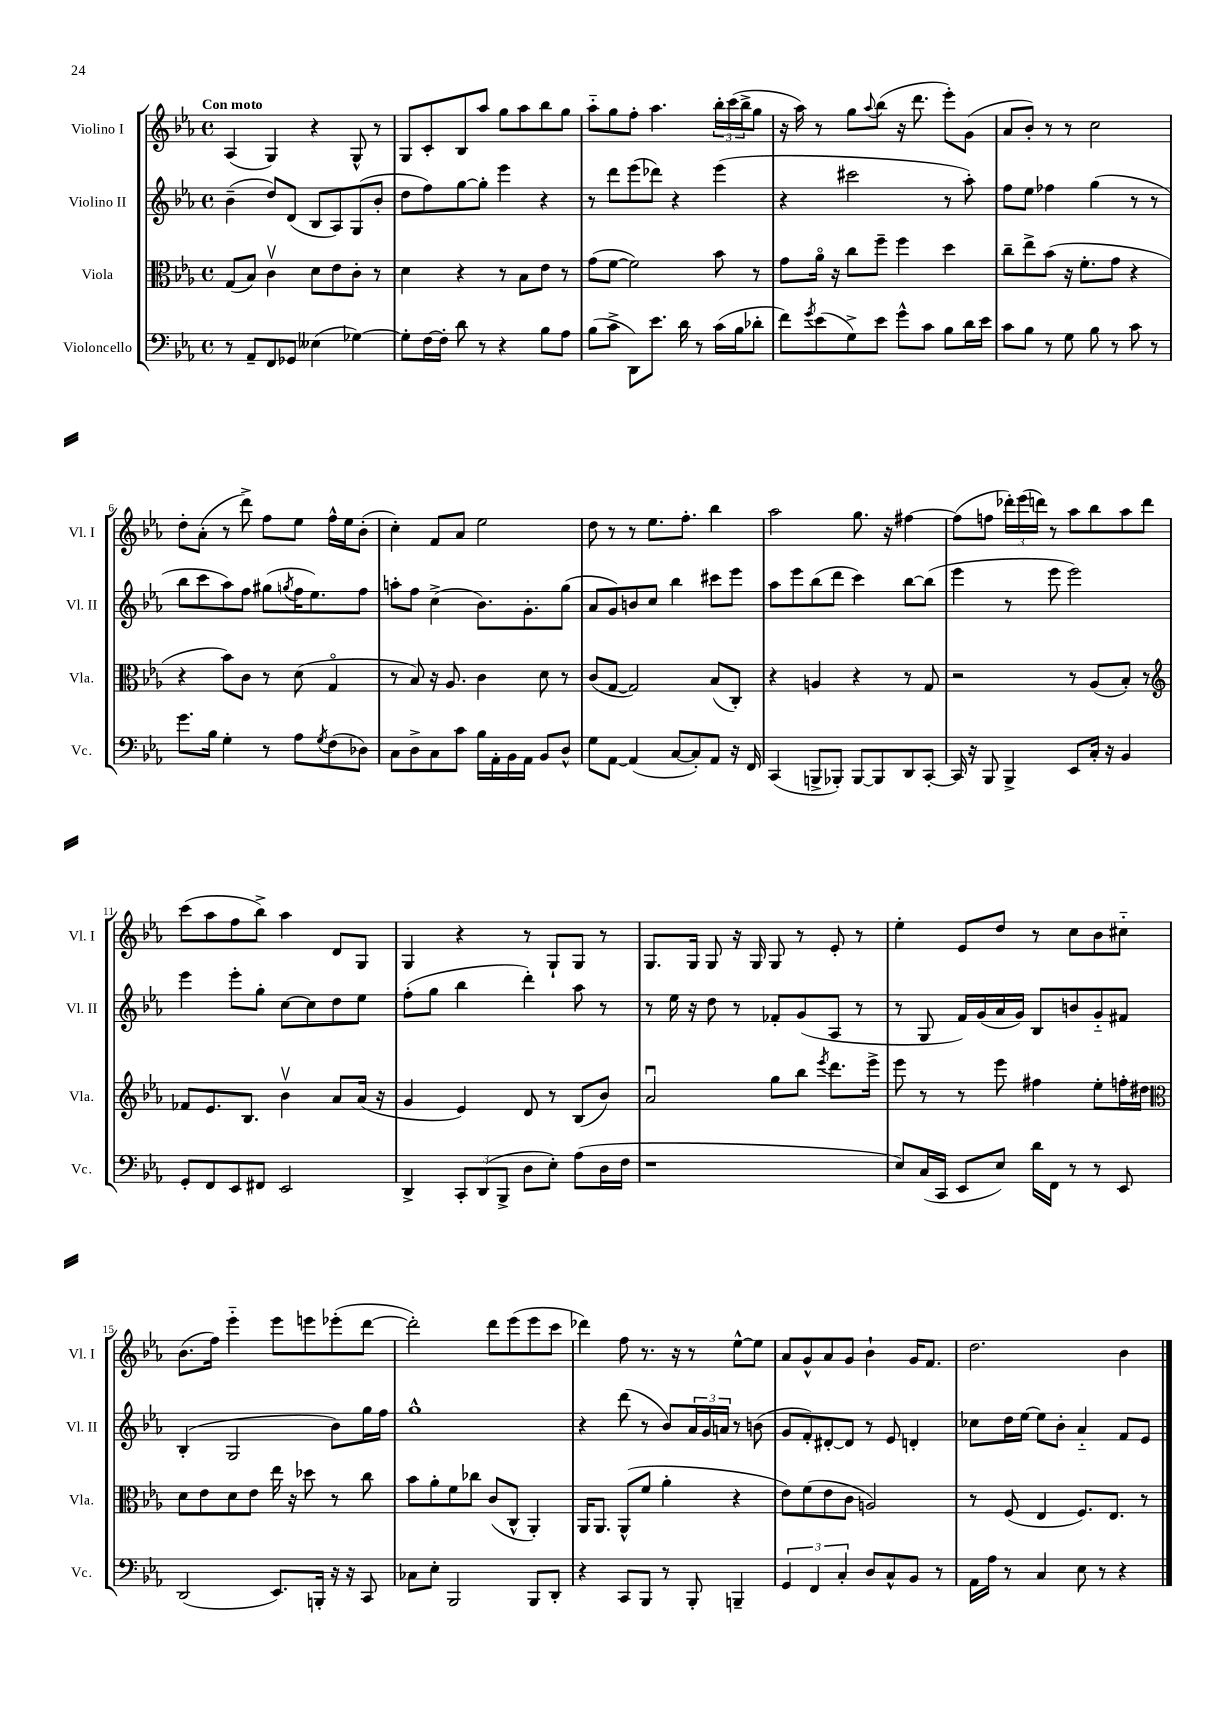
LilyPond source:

<<
\new StaffGroup <<
\new Staff = "s0" \with { instrumentName = "Violino I" shortInstrumentName = "Vl. I" } {
    \clef treble \key ees \major \defaultTimeSignature \time 4/4 \tempo "Con moto"
    aes4( g4) r4 g8-^ r8 |
    g8 c'8-. bes8 aes''8 g''8 aes''8 bes''8 g''8 |
    aes''8-_ g''8 f''8-. aes''4. \tuplet 3/2 { bes''16-. c'''16( bes''16-> } g''8 |
    r16 aes''16) r8 g''8 \appoggiatura { aes''8 } bes''8( r16 d'''8. ees'''8-.) g'8( |
    aes'8 bes'8-.) r8 r8 c''2 |
    d''8-. aes'8-.( r8 d'''8->) f''8 ees''8 f''16-^ ees''16 bes'8-.( |
    c''4-.) f'8 aes'8 ees''2 |
    d''8 r8 r8 ees''8. f''8.-. bes''4 |
    aes''2 g''8. r16 fis''4~ |
    fis''8( f''8 \tuplet 3/2 { des'''16-.) ees'''16( d'''16) } r8 aes''8 bes''8 aes''8 d'''8 |
    c'''8( aes''8 f''8 bes''8->) aes''4 d'8 g8 |
    g4 r4 r8 g8-! g8 r8 |
    g8. g16 g8 r16 g16 g8 r8 ees'8-. r8 |
    ees''4-. ees'8 d''8 r8 c''8 bes'8 cis''8-_ |
    bes'8.( f''16) ees'''4-_ ees'''8 e'''8 ees'''8-.( d'''8~ |
    d'''2-.) d'''8 ees'''8( ees'''8 c'''8 |
    des'''4) f''8 r8. r16 r8 ees''8~-^ ees''8 |
    aes'8 g'8-^ aes'8 g'8 bes'4-! g'16 f'8. |
    d''2. bes'4 \bar "|." |
}
\new Staff = "s1" \with { instrumentName = "Violino II" shortInstrumentName = "Vl. II" } {
    \clef treble \key ees \major \defaultTimeSignature \time 4/4
    bes'4--( d''8) d'8( bes8 aes8) g8( bes'8-. |
    d''8 f''8) g''8~ g''8-. ees'''4 r4 |
    r8 d'''8 ees'''8( des'''8) r4 ees'''4( |
    r4 cis'''2 r8 aes''8-.) |
    f''8 ees''8 fes''4 g''4( r8 r8 |
    bes''8 c'''8 aes''8) f''8 gis''8( \acciaccatura { g''8 } f''16 ees''8.) f''8 |
    a''8-. f''8 c''4->( bes'8.) g'8.-. g''8( |
    aes'8 g'8) b'8 c''8 bes''4 cis'''8 ees'''8 |
    aes''8 ees'''8 bes''8( d'''8 c'''4) bes''8~ bes''8( |
    ees'''4 r8 ees'''8 ees'''2) |
    ees'''4 ees'''8-. g''8-. c''8~ c''8 d''8 ees''8 |
    f''8-.( g''8 bes''4 d'''4-.) aes''8 r8 |
    r8 ees''16 r16 d''8 r8 fes'8-. g'8( aes8 r8 |
    r8 g8 f'16) g'16( aes'16 g'16) bes8 b'8 g'8-_ fis'8 |
    bes4-.( g2 bes'8) g''16 f''16 |
    g''1-^ |
    r4 d'''8( r8 bes'8) \tuplet 3/2 { aes'16 g'16 a'16 } r8 b'8( |
    g'8 f'8-.) dis'8~-. dis'8 r8 ees'8 d'4-. |
    ces''8 d''16 ees''16~ ees''8 bes'8-. aes'4-_ f'8 ees'8 \bar "|." |
}
\new Staff = "s2" \with { instrumentName = "Viola" shortInstrumentName = "Vla." } {
    \clef alto \key ees \major \defaultTimeSignature \time 4/4
    g8( bes8) c'4\upbow d'8 ees'8 c'8-. r8 |
    d'4 r4 r8 bes8 ees'8 r8 |
    g'8( f'8~ f'2) bes'8 r8 |
    g'8 aes'16\flageolet r16 c''8 f''8-- f''4 d''4 |
    c''8-- ees''8-> bes'8( r16 f'8.-. g'8 r4 |
    r4 bes'8) c'8 r8 d'8( g4\flageolet |
    r8 bes8) r16 aes8. c'4 d'8 r8 |
    c'8( g8~ g2) bes8( c8-.) |
    r4 a4 r4 r8 g8 |
    r2 r8 aes8( bes8-.) r8 |
    \clef treble fes'8 ees'8. bes8. bes'4\upbow aes'8 aes'16( r16 |
    g'4 ees'4) d'8 r8 bes8( bes'8) |
    aes'2\downbow g''8 bes''8 \acciaccatura { ees'''8 } d'''8. ees'''16-> |
    ees'''8 r8 r8 ees'''8 fis''4 ees''8-. f''16-. dis''16 |
    \clef alto d'8 ees'8 d'8 ees'8 ees''16 r16 des''8 r8 c''8 |
    bes'8 aes'8-. f'8 ces''8 c'8( c8-^ aes,4-.) |
    aes,16 aes,8. aes,8-^( f'8 aes'4-. r4 |
    ees'8) f'8( ees'8 c'8 a2) |
    r8 f8( ees4 f8.) ees8. r8 \bar "|." |
}
\new Staff = "s3" \with { instrumentName = "Violoncello" shortInstrumentName = "Vc." } {
    \clef bass \key ees \major \defaultTimeSignature \time 4/4
    r8 aes,8-- f,8 ges,8 eeses4( ges4~) |
    ges8-. f16~ f16-. d'8 r8 r4 bes8 aes8 |
    bes8( c'8-> d,8) ees'8. d'16 r8 c'16( bes16 des'8-. |
    f'8) \acciaccatura { g'8 } ees'8( g8->) ees'8 g'8-^ c'8 bes8 d'16 ees'16 |
    c'8 bes8 r8 g8 bes8 r8 c'8 r8 |
    g'8. bes16 g4-. r8 aes8 \acciaccatura { g8 } f8( des8) |
    c8 d8-> c8 c'8 bes16 aes,16-. bes,16 aes,16 bes,8 d8-^ |
    g8 aes,8~ aes,4( c8~ c8-.) aes,8 r16 f,16 |
    c,4( b,,8-> bes,,8-.) bes,,8~ bes,,8 d,8 c,8~-. |
    c,16 r16 bes,,8 bes,,4-> ees,8 c16-. r16 bes,4 |
    g,8-. f,8 ees,8 fis,8 ees,2 |
    d,4-> \tuplet 3/2 { c,8-. d,8( bes,,8-> } d8 ees8-.) aes8( d16 f16 |
    r1 |
    ees8) c16( c,16 ees,8 ees8) d'16 f,16 r8 r8 ees,8 |
    d,2( ees,8.) b,,16-. r16 r16 c,8 |
    ces8 ees8-. bes,,2 bes,,8 d,8-. |
    r4 c,8 bes,,8 r8 bes,,8-. b,,4-- |
    \tuplet 3/2 { g,4 f,4 c4-. } d8 c8-^ bes,8 r8 |
    aes,16 aes16 r8 c4 ees8 r8 r4 \bar "|." |
}
>>
>>
